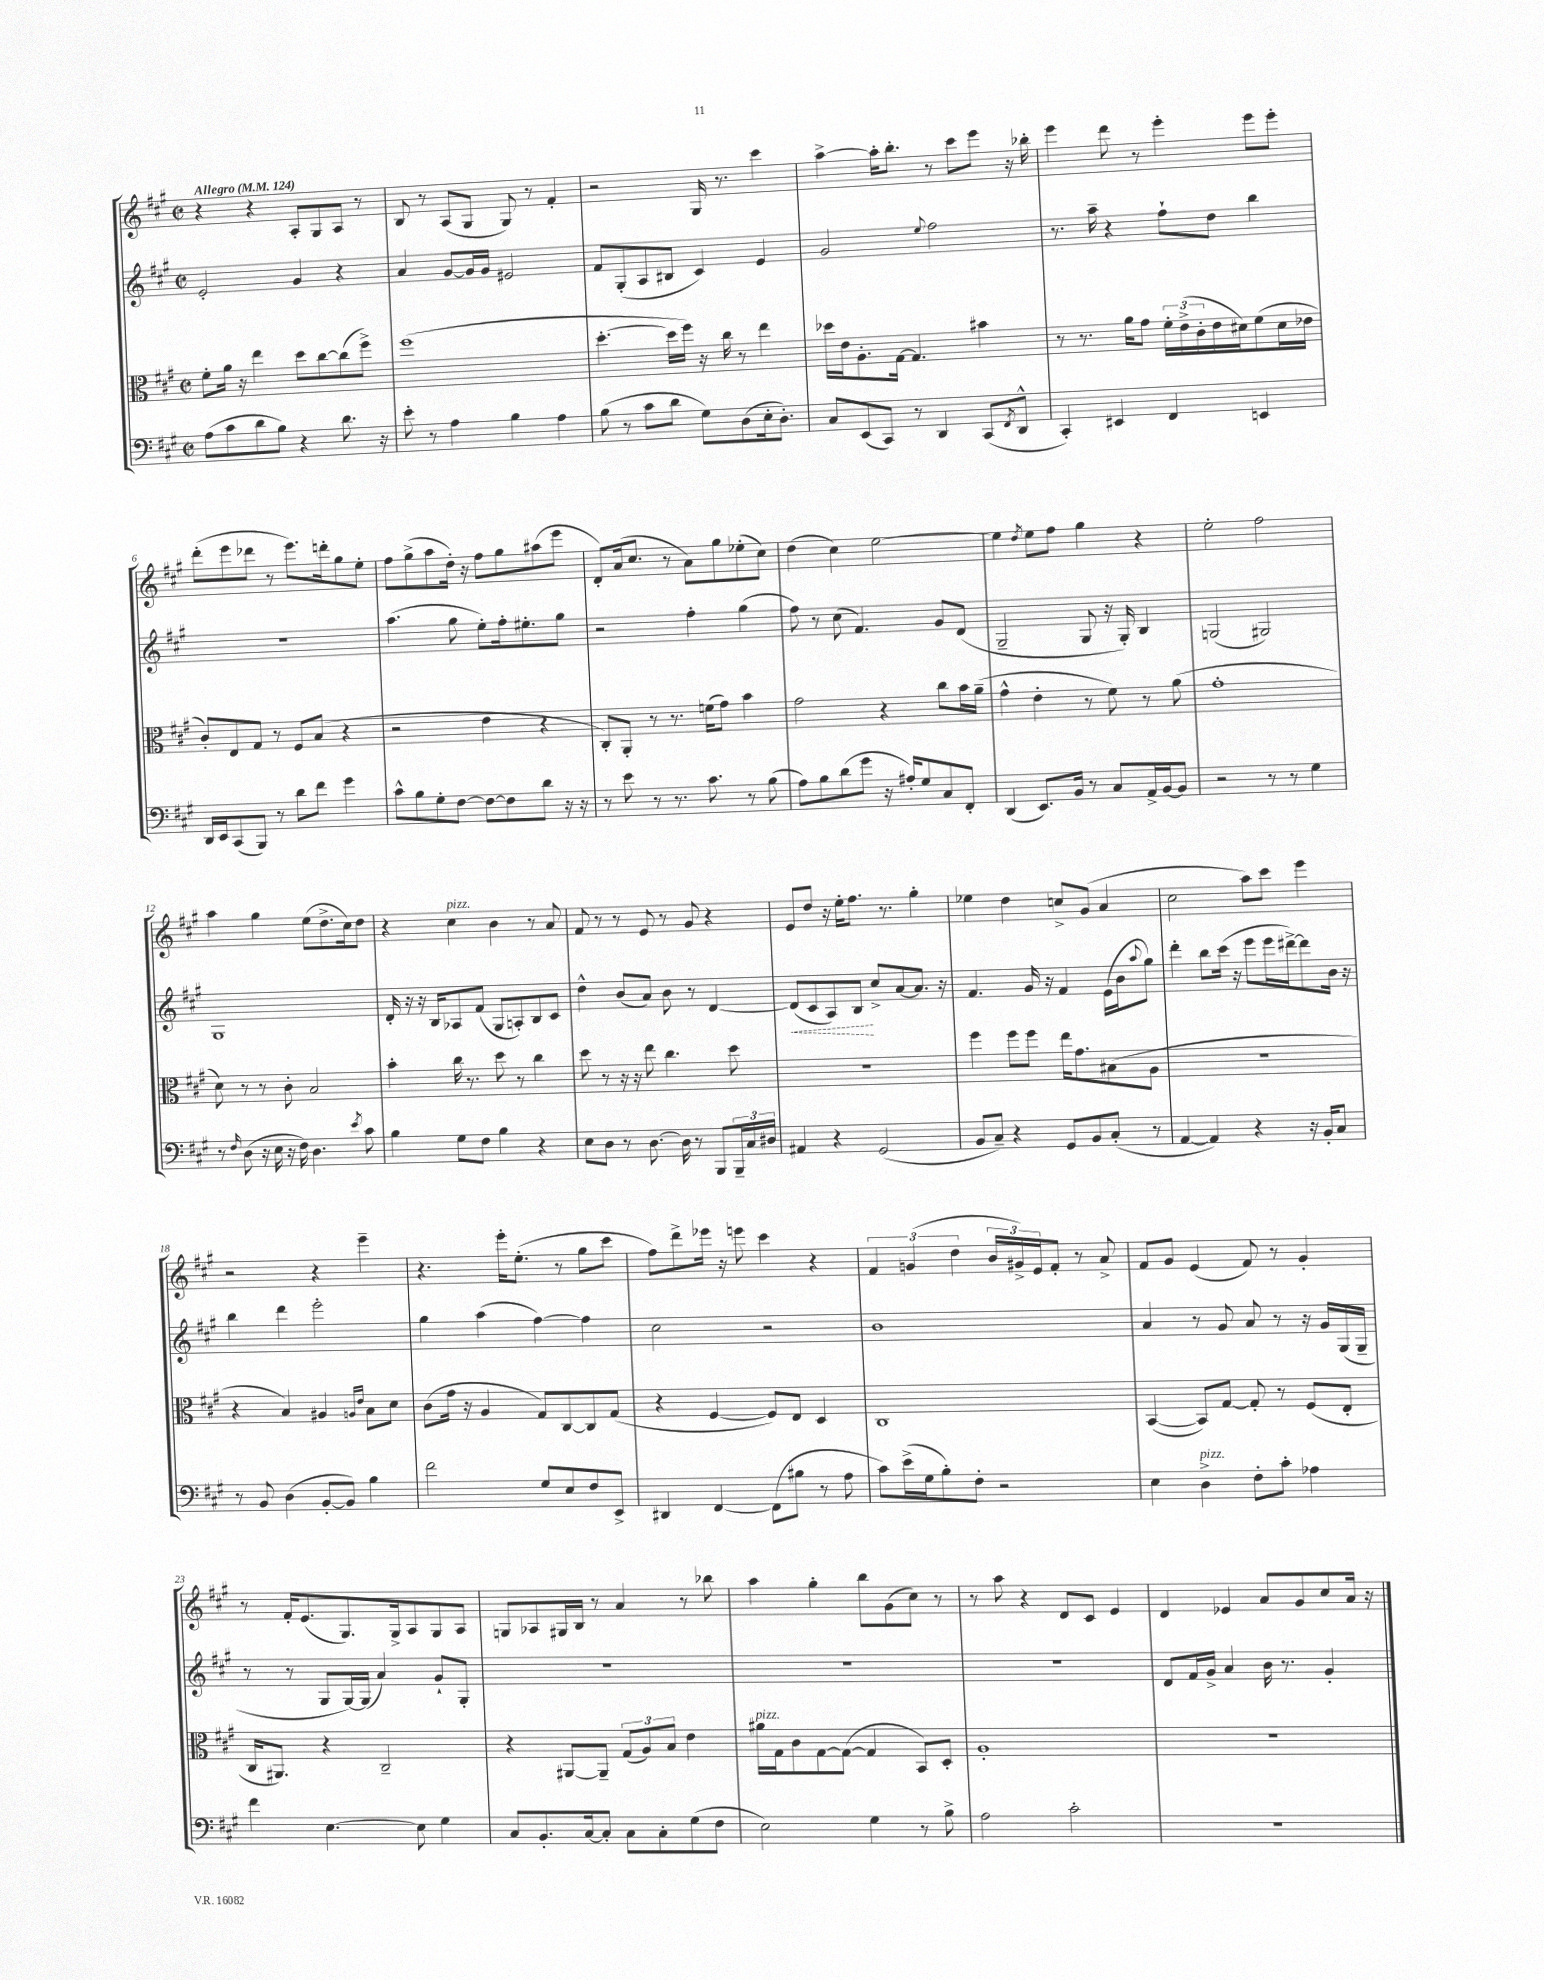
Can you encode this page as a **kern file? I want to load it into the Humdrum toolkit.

**kern	**kern	**kern	**dynam	**kern
*part4	*part3	*part2	*part2	*part1
*staff4	*staff3	*staff2	*staff2	*staff1
*clefF4	*clefC3	*clefG2	*	*clefG2
*k[f#c#g#]	*k[f#c#g#]	*k[f#c#g#]	*	*k[f#c#g#]
*M2/2	*M2/2	*M2/2	*	*M2/2
*met(c|)	*met(c|)	*met(c|)	*	*met(c|)
*MM124	*MM124	*MM124	*	*MM124
=1	=1	=1	=1	=1
!	!	!	!	!LO:TX:a:B:t=Allegro
(8A\L	8f#'\L	2e'/	.	4r
8c#\	16a\Jk	.	.	.
.	16r	.	.	.
8d\	4ee\	.	.	4r
8B\J)	.	.	.	.
4r	8dd\L	4g#/	.	8A'/L
.	[8cc#\	.	.	8G#/
8.d\	(8cc#\]	4r	.	8A/J
.	8ff#^\J)	.	.	8r
16r	.	.	.	.
=2	=2	=2	=2	=2
8e'\	(1ff#	4a/	.	8B/
8r	.	.	.	8r
4A\	.	[8g#/L	.	(8A/L
.	.	16g#/L]	.	8G#/J
.	.	16g#/JJ	.	.
4B\	.	2e#X/	.	8G#/)
.	.	.	.	8r
4A\	.	.	.	4f#'/
=3	=3	=3	=3	=3
(8B\	[4.dd'\	8f#/L	.	2r
8r	.	(8G#'/	.	.
8c#\L	.	8A/	.	.
8d\J	16dd\LL]	8B#X/J	.	.
.	16ff#\JJ)	.	.	.
8G#\L)	16r	4c#/)	.	16G#/
.	16cc#\	.	.	8.r
(8D\	8r	.	.	.
16E'\k	4ee\	4e/	.	4ccc#\
8.D'\J)	.	.	.	.
=4	=4	=4	=4	=4
8C#/L	16dd-X\LL	2g#/	.	[4aa^\
.	16e\J	.	.	.
(8EE/	8.A'\	.	.	.
8CC#/J)	.	.	.	16aa'\KL]
.	[16G#\Jk	.	.	8.bb'\J
8r	4.G#/]	.	.	.
.	.	8qqee/	.	.
4DD/	.	2ff#\	.	8r
.	.	.	.	8ccc#\L
(8CC#/L	4b#X\	.	.	8eee\J
8qFF#/	.	.	.	.
8DD^^/J	.	.	.	16r
.	.	.	.	16bb-X'\
=5	=5	=5	=5	=5
4CC#'/)	8r	8.r	.	4eee\
.	8.r	.	.	.
.	.	16aa~\	.	.
4EE#X/	.	4r	.	8ddd\
.	16a\KL	.	.	.
.	8g#\J	.	.	8r
4FF#/	24f#'\LL	8ff#`\L	.	4eee'\
.	(24e^\	.	.	.
.	24c#'\	.	.	.
.	16e\	8dd\J	.	.
.	16d#X\J)	.	.	.
4EEn/	(8f#\	4bb\	.	8eee\L
.	16d#\L	.	.	8eee'\J
.	16e-X\JJ	.	.	.
!!LO:LB:g=z
=6	=6	=6	=6	=6
16DD/LL	8c#'/L)	1r	.	(8ddd'\L
16EE/J	.	.	.	.
(8CC#/	8E/	.	.	8eee\
8BBB/J)	8G#/J	.	.	8ddd-X\J
8r	8r	.	.	8r
8d\L	8F#/L	.	.	8.eee\L)
8f#\J	(8B/J	.	.	.
.	.	.	.	16dddn'\k
4g#\	4r	.	.	8gg#\
.	.	.	.	8ee'\J
=7	=7	=7	=7	=7
8c#^^\L	2r	(4.aa\	.	8ff#\L
8B\	.	.	.	(8gg#^\
8G#'\	.	.	.	8aa\
[8F#\J	.	8gg#\	.	16dd'\Jk)
.	.	.	.	16r
8F#\L_	4e\	8ee'\L)	.	8ff#\L
8F#\]	.	16ff#'\k	.	8gg#\
.	.	8.ee#X'\	.	.
8d\J	4r	.	.	(8aa#X\
16r	.	8gg#\J	.	8eee\J
16r	.	.	.	.
=8	=8	=8	=8	=8
8r	8C#'/L)	2r	.	8d'/L)
8e\	8AA'/J	.	.	(16a/k
.	.	.	.	8.cc#/J
8r	8r	.	.	.
8.r	8.r	.	.	8r
.	.	4ff#'\	.	8a\L)
8.c#\	(16fn\KL	.	.	.
.	8g#\J)	.	.	8gg#\
8r	4b\	(4gg#\	.	(8ee-X'\
(8B\	.	.	.	8cc#\J)
=9	=9	=9	=9	=9
8A\L)	2g#\	8ff#\)	.	(4dd\
8B\	.	8r	.	.
(8d\	.	(8cc#\	.	4cc#\)
8g#\J	.	4.f#/)	.	.
16r	4r	.	.	[2ee\
16A#X'/KL)	.	.	.	.
8G#/	.	.	.	.
8C#/	8cc#\L	8g#/L	.	.
8FF#'/J	16b\L	(8d/J	.	.
.	(16a~\JJ	.	.	.
=10	=10	=10	=10	=10
(4DD/	4g#^^\	2G#~/	.	4ee\]
.	.	.	.	8qdd/
8.EE/L)	4e'\	.	.	8ee\L
.	.	.	.	8ff#\J
16BB/Jk	.	.	.	.
8r	8r	8G#/	.	4gg#\
8C#/L	8f#\)	16r	.	.
.	.	16G#'/)	.	.
16AA^/L	8r	4B/	.	4r
[16BB/J	.	.	.	.
8BB/J]	(8a\	.	.	.
=11	=11	=11	=11	=11
2r	1g#'	(2Gn/	.	2ee'\
8r	.	2G#X/)	.	2ff#\
8r	.	.	.	.
4G#\	.	.	.	.
!!LO:LB:g=z
=12	=12	=12	=12	=12
8r	8d\)	1G#	.	4aa\
16qqF#/	.	.	.	.
(8D\	8r	.	.	.
16r	8r	.	.	4gg#\
16E\	.	.	.	.
16r	8c#'\	.	.	.
16F#\)	.	.	.	.
4.D\	2B/	.	.	(8ee\L
.	.	.	.	8.dd^\
.	.	.	.	16cc#\k)
8qe/	.	.	.	.
8c#\	.	.	.	8dd\J
=13	=13	=13	=13	=13
4B\	4b'\	16d'/	.	4r
.	.	16r	.	.
.	.	16r	.	.
.	.	16B/KL	.	.
!	!	!	!	!LO:TX:a:i:t=pizz.
8G#\L	16cc#\	8A-X/	.	4cc#\
.	8.r	.	.	.
8F#\J	.	(8f#/J	.	.
4B\	8dd\	8G#/L	.	4b\
.	8r	8An'/)	.	.
4r	4cc#\	8B/	.	8r
.	.	8c#/J	.	8a/
=14	=14	=14	=14	=14
8E\L	8dd\	4dd^^\	.	8f#/
8D\J	8r	.	.	8r
8r	16r	(8b/L	.	8r
.	16r	.	.	.
[8.D\	8ee\	8a/J)	.	8e/
.	4.cc#\	8b\	.	8r
16D\]	.	.	.	.
8r	.	8r	.	8g#/
8BBB/L	.	[4d/	.	4r
24BBB~/L	8dd\	.	.	.
24C#/	.	.	.	.
24D#X/JJ	.	.	.	.
=15	=15	=15	=15	=15
!	!	!	!LO:HP:b	!
4AA#X/	1r	(8d/L]	<	8e/L
.	.	8c#/	.	8dd/J
4r	.	8A/)	.	16r
.	.	.	.	16ee'\KL
.	.	8B/J	.	8.ff#\J
(2GG#/	.	8cc#^/L	[	.
.	.	.	.	8.r
.	.	[8a/	.	.
.	.	8.a/J]	.	4gg#'\
.	.	16r	.	.
=16	=16	=16	=16	=16
8BB/L	4ff#\	4.f#/	.	4ee-X\
8C#~/J)	.	.	.	.
4r	8ff#\L	.	.	4dd\
.	8ff#\J	16g#/	.	.
.	.	16r	.	.
8GG#/L	16ee\KL	4f#/	.	8ccn^/L
.	8.g#\	.	.	.
8BB/	.	.	.	(8g#/J
(8C#'/J	(8B#X\	(16e\LL	.	4a/
.	.	16b\J	.	.
.	.	8qqaa/	.	.
8r	8A\J	8gg#\J)	.	.
=17	=17	=17	=17	=17
[4AA/	1r	4ddd'\	.	2cc#\
4AA/])	.	8bb\L	.	.
.	.	(16ccc#\Jk	.	.
.	.	16r	.	.
4r	.	8eee\L	.	8aa\L)
.	.	16eee\L	.	8ccc#\J
.	.	[16ddd#X^\J)	.	.
16r	.	8ddd#\]	.	4eee\
16BB'/KL	.	.	.	.
8C#/J	.	16b\Jk	.	.
.	.	16r	.	.
!!LO:LB:g=z
=18	=18	=18	=18	=18
8r	4r	4bb\	.	2r
8BB/	.	.	.	.
(4D\	4B/)	4ddd\	.	.
[8BB'/L	4A#X/	2eee'\	.	4r
8BB/J])	.	.	.	.
.	16qqAn/LL	.	.	.
.	16qqe/JJ	.	.	.
4B\	8B\L	.	.	4eee~\
.	8d\J	.	.	.
=19	=19	=19	=19	=19
2f#\	(8c#\L	4gg#\	.	4.r
.	16g#\Jk	.	.	.
.	16r	.	.	.
.	4A/	(4aa\	.	.
.	.	.	.	16eee'\KL
.	.	.	.	(8.ee'\J
8G#/L	8G#/L)	[4ff#\)	.	.
8E/	[8C#/	.	.	8r
8F#/	8C#/]	4ff#\]	.	8gg#\L
8EE^/J	(8G#/J	.	.	8ccc#\J
=20	=20	=20	=20	=20
4DD#X/	4r	2cc#\	.	8ff#\L)
.	.	.	.	8ddd^\
[4FF#/	[4F#/	.	.	16eee-X\Jk
.	.	.	.	16r
.	.	.	.	8eeen\
(8FF#\L]	8F#/L])	2r	.	4ccc#\
8B#X\J	8E/J	.	.	.
8r	4D/	.	.	4r
8A\	.	.	.	.
=21	=21	=21	=21	=21
8c#\L)	1C#	1b	.	6f#/
(16e^\L	.	.	.	.
.	.	.	.	(6gn/
16G#\J	.	.	.	.
8B'\)	.	.	.	.
.	.	.	.	6dd\
8F#'\J	.	.	.	.
2r	.	.	.	24b/LL
.	.	.	.	24g#X^/)
.	.	.	.	24e/J
.	.	.	.	8f#'/J
.	.	.	.	8r
.	.	.	.	8a^/
=22	=22	=22	=22	=22
4E\	([4BB/	4a/	.	8f#/L
.	.	.	.	8g#/J
!LO:TX:a:i:t=pizz.	!	!	!	!
4D^\	8BB/L])	8r	.	(4e/
.	[8G#/J	8g#/	.	.
8F#'\L	8G#'/]	8a/	.	8f#/)
8c#'\J	8r	8r	.	8r
4A-X\	(8F#/L	16r	.	4g#'/
.	.	16g#/LL	.	.
.	8E'/J	(16G#/	.	.
.	.	16G#~/JJ	.	.
!!LO:LB:g=z
=23	=23	=23	=23	=23
4f#\	16C#/KL	8r	.	8r
.	8.AA#X/J)	.	.	.
.	.	8r	.	16f#'/KL
.	.	.	.	(8.e/
[4.E\	4r	8G#/L	.	.
.	.	[16G#/L)	.	8.G#/)
.	.	(16G#/JJ]	.	.
.	2C#~/	4a/)	.	.
.	.	.	.	16G#^/k
8E\]	.	.	.	8A/
4G#\	.	8g#`/L	.	8G#/
.	.	8G#'/J	.	8A/J
=24	=24	=24	=24	=24
8C#/L	4r	1r	.	8Gn/L
8.BB'/	.	.	.	8A-X/
.	[8AA#X/L	.	.	16G#X/L
[16C#/k	.	.	.	16B/JJ
8C#'/J]	8AA#~/J]	.	.	8r
8C#\L	(12G#/L	.	.	4a/
.	12A/)	.	.	.
8C#'\	.	.	.	.
.	12B/J	.	.	.
(8G#\	4e\	.	.	8r
8F#\J	.	.	.	8bb-X\
=25	=25	=25	=25	=25
!	!LO:TX:a:i:t=pizz.	!	!	!
2E\)	16a#X\LL	1r	.	4aa\
.	16G#\J	.	.	.
.	8c#\	.	.	.
.	[8G#\	.	.	4gg#'\
.	(8G#\J_	.	.	.
4G#\	4G#/]	.	.	8bb\L
.	.	.	.	(8g#\
8r	8BB/L)	.	.	8cc#\J)
8B^\	8D'/J	.	.	8r
=26	=26	=26	=26	=26
2A\	1A'	1r	.	8r
.	.	.	.	8aa\
.	.	.	.	4r
2c#'\	.	.	.	8d/L
.	.	.	.	8c#/J
.	.	.	.	4e/
=27	=27	=27	=27	=27
1r	1r	8d/L	.	4d/
.	.	16f#/L	.	.
.	.	16g#^/JJ	.	.
.	.	4a/	.	4e-X/
.	.	16b\	.	8a/L
.	.	8.r	.	.
.	.	.	.	8g#/
.	.	4g#'/	.	8cc#/
.	.	.	.	16a/Jk
.	.	.	.	16r
==	==	==	==	==
*-	*-	*-	*-	*-
